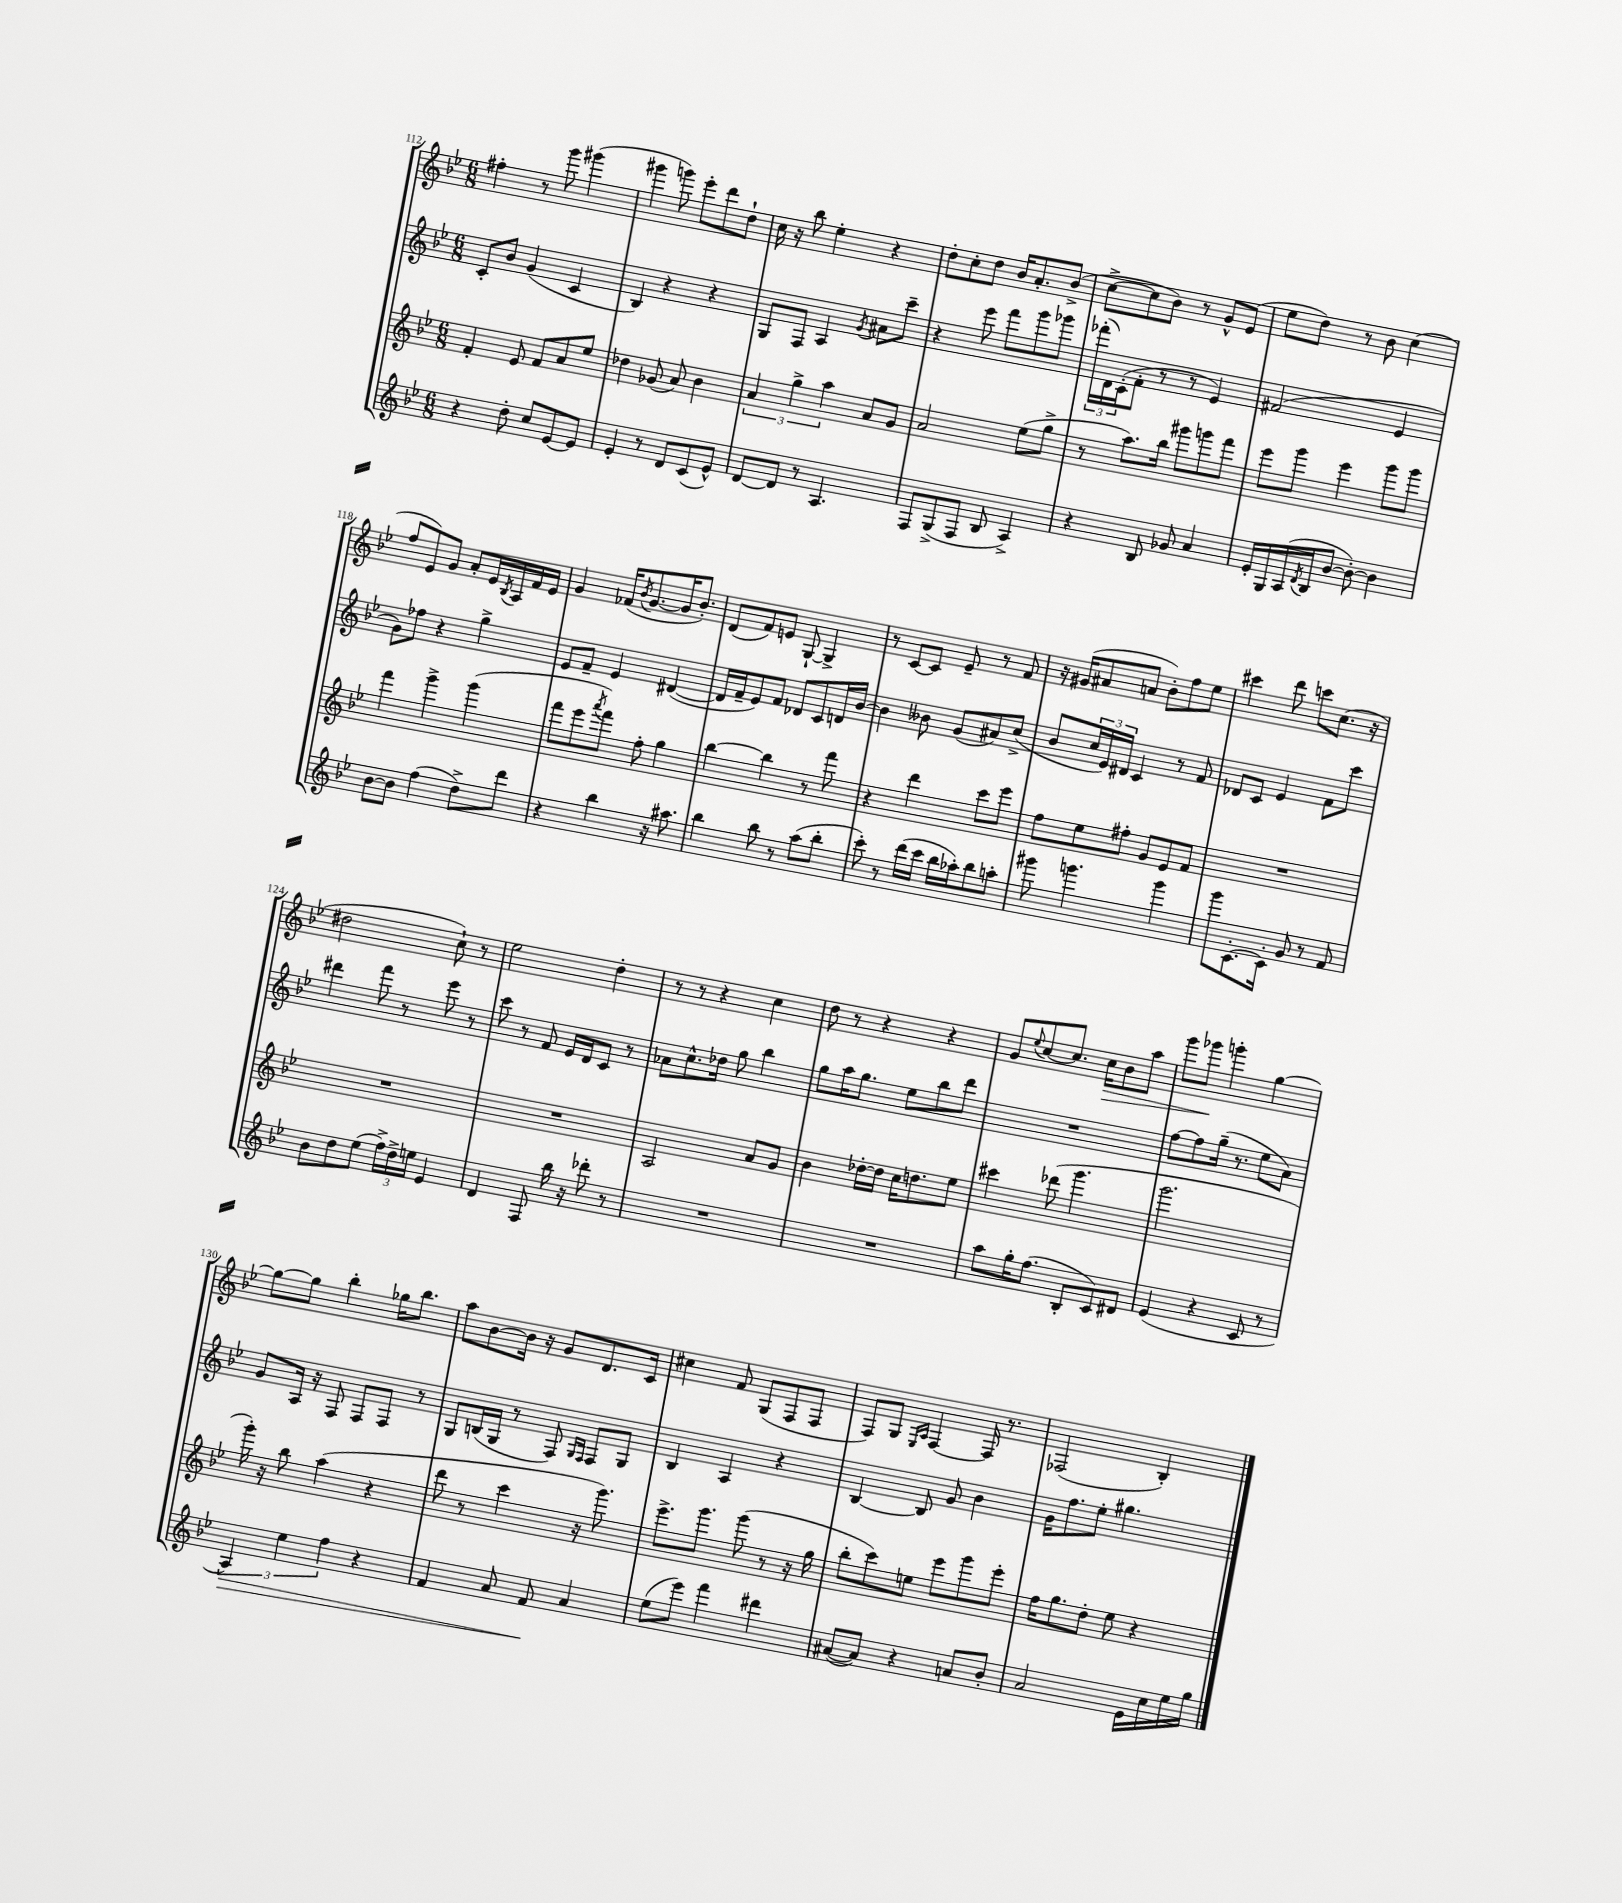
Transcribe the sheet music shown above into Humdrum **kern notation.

**kern	**dynam	**kern	**kern	**kern	**dynam
*part4	*part4	*part3	*part2	*part1	*part1
*staff4	*staff4	*staff3	*staff2	*staff1	*staff1
*clefG2	*	*clefG2	*clefG2	*clefG2	*
*k[b-e-]	*	*k[b-e-]	*k[b-e-]	*k[b-e-]	*
*M6/8	*	*M6/8	*M6/8	*M6/8	*
=112	=112	=112	=112	=112	=112
4r	.	4f'/	8c'/L	4ff#X'\	.
.	.	.	8b-/J	.	.
8dd'\	.	8e-/	(4g/	8r	.
8cc/L	.	8f/L	.	8ggg\	.
[8e-/	.	8a/	4c/	(4ggg#X\	.
8e-/J]	.	8ee-/J	.	.	.
=113	=113	=113	=113	=113	=113
4e-'/	.	4dd-X\	4B-/)	4ggg#X\	.
8r	.	(8g-X/	4r	8gggn\)	.
8d/L	.	8a/)	.	8eee-'\L	.
(8c/	.	4b-\	4r	8ddd\	.
8e-^^/J)	.	.	.	8dd`\J	.
=114	=114	=114	=114	=114	=114
[8d/L	.	6a/	8G/L	16cc\	.
.	.	.	.	16r	.
8d/J]	.	.	8F/J	8bb-\	.
.	.	6gg^\	.	.	.
8r	.	.	4A/	4ee-'\	.
.	.	6aa\	.	.	.
4.A/	.	.	.	.	.
.	.	.	8qg/	.	.
.	.	8a/L	8a#X\L	4r	.
.	.	8g/J	8ccc~\J	.	.
=115	=115	=115	=115	=115	=115
8F/L	.	2a/	4r	8dd'\L	.
(8G^/	.	.	.	8cc'\	.
8F/J	.	.	8eee-\	8dd\J	.
8B-/	.	.	8fff\L	16b-/KL	.
.	.	.	.	8.a'/	.
4A^/)	.	(8ee-\L	8ggg\	.	.
.	.	8gg^\J	8ggg-X\J	(8b-^/J	.
=116	=116	=116	=116	=116	=116
4r	.	8r	(24fff-X'\LL	[8cc^\L	.
.	.	.	24d\)	.	.
.	.	.	(24c'\J	.	.
.	.	8.aa\L)	8f'\J	8cc\]	.
8B-/	.	.	8r	8b-\J)	.
.	.	16bb-\Jk	.	.	.
8g-X/	.	8ggg#X\L	8r	8r	.
4a/	.	8gggn\	4e-/)	8g^^/L	.
.	.	8fff\J	.	(8e-/J	.
=117	=117	=117	=117	=117	=117
16e-'/LL	.	8eee-\L	(2f#X/	8ee-\L	.
16G/	.	.	.	.	.
(16A/	.	8ggg\J	.	8dd\J)	.
8qd/	.	.	.	.	.
16B-/J	.	.	.	.	.
[8b-/J	.	4eee-\	.	8r	.
8b-'\_)	.	.	.	8b-\	.
4b-\]	.	8ggg\L	4e-/	(4cc\	.
.	.	8ggg\J	.	.	.
!!LO:LB:g=z
=118	=118	=118	=118	=118	=118
[8b-\L	.	4fff\	8g\L)	8ff/L	.
8b-\J]	.	.	8ff-X\J	8e-/)	.
(4ff\	.	4ggg^\	4r	8g/J	.
.	.	.	.	8a'/L	.
8dd^\L)	.	(4ggg\	4gg^\	16e-/L	.
.	.	.	.	8qB-/	.
.	.	.	.	16A/	.
8ddd\J	.	.	.	16f/	.
.	.	.	.	16e-/JJ	.
=119	=119	=119	=119	=119	=119
4r	.	8fff\L	8e-/L	4g/	.
.	.	8eee-\	8f~/J	.	.
.	.	8qaaa/	.	.	.
4bb-\	.	8fff\J)	4e-/	(16f-X/KL	.
.	.	.	.	8qb-/	.
.	.	.	.	[8.g/	.
.	.	8ff'\	.	.	.
16r	.	4gg\	([4d#X/	16g/K]	.
8.aa#X\	.	.	.	8.b-'/J)	.
=120	=120	=120	=120	=120	=120
4bb-\	.	[4bb-\	16d#/LL]	(8d/L	.
.	.	.	16f~/J	.	.
.	.	.	8e-/)	8f/)	.
8bb-\	.	4bb-\]	8f/J	8en/J	.
8r	.	.	8d-X/L	[8G`/	.
(8aa\L	.	8r	8c/	4G^/]	.
8bb-'\J	.	8fff\	16dn/L	.	.
.	.	.	[16b-/JJ	.	.
=121	=121	=121	=121	=121	=121
8ccc'\)	.	4r	4b-\]	8r	.
8r	.	.	.	[8c/L	.
(16ddd\LL	.	4ddd\	8b--X\	8c/J]	.
16ccc\JJ	.	.	.	.	.
16bb-\LL	.	.	(8g/L	8e-~/	.
16aa-X'\J)	.	.	.	.	.
8bb-\	.	8ccc\L	8a#X/)	8r	.
8aan'\J	.	8eee-\J	(8cc^/J	8f/	.
=122	=122	=122	=122	=122	=122
8ggg#X\	.	8ff\L	8b-/L	16r	.
.	.	.	.	(16g#X/KL	.
4.gggn\	.	8ee-\	24cc/L	8a#X/	.
.	.	.	24e-/)	.	.
.	.	.	24d#X/JJ	.	.
.	.	8ff#X'\J	4c/	8an/J	.
.	.	8g/L	.	8b-'\L)	.
4ggg\	.	8e-/	8r	8ff\	.
.	.	8f/J	8f/	8ee-\J	.
=123	=123	=123	=123	=123	=123
8ggg\L	.	2.r	8d-X/L	4ccc#X\	.
[8.c'\	.	.	8c/J	.	.
.	.	.	4e-/	8ddd\	.
16c'\Jk]	.	.	.	.	.
8g/	.	.	.	8cccn\L	.
8r	.	.	8f\L	(8.cc\J	.
8f/	.	.	8ccc\J	.	.
.	.	.	.	16r	.
!!LO:LB:g=z
=124	=124	=124	=124	=124	=124
8b-\L	.	2.r	4ddd#X\	2dd#X\	.
8dd\	.	.	.	.	.
(8ee-\J	.	.	8fff\	.	.
24ff^\LL)	.	.	8r	.	.
24dd^\	.	.	.	.	.
24een\JJ	.	.	.	.	.
4e-/	.	.	8eee-\	8cc`\)	.
.	.	.	8r	8r	.
=125	=125	=125	=125	=125	=125
4d/	.	2.r	8ccc\	2ee-\	.
.	.	.	8r	.	.
8F/	.	.	8f/	.	.
16bb-\	.	.	16e-/LL	.	.
16r	.	.	16d/J	.	.
8ddd-X'\	.	.	8c/J	4dd'\	.
8r	.	.	8r	.	.
=126	=126	=126	=126	=126	=126
2.r	.	2A/	8a-X\L	8r	.
.	.	.	8.cc^^\	8r	.
.	.	.	.	4r	.
.	.	.	16dd-X\Jk	.	.
.	.	.	8gg\	.	.
.	.	8a/L	4bb-\	4cc\	.
.	.	8g/J	.	.	.
=127	=127	=127	=127	=127	=127
2.r	.	4b-\	8gg\L	8dd\	.
.	.	.	16aa\K	8r	.
.	.	.	8.gg\J	.	.
.	.	[16dd-X'\LL	.	4r	.
.	.	16dd-\JJ]	.	.	.
.	.	16cc\KL	8ee-\L	.	.
.	.	8.ddn\	.	.	.
.	.	.	8bb-\	4r	.
.	.	8ee-\J	8ddd\J	.	.
=128	=128	=128	=128	=128	=128
8aa\L	.	4ccc#X\	2.r	8g/L	.
.	.	.	.	8qqee-/	.
16gg'\K	.	.	.	[8cc/	.
(8.ff\J	.	.	.	.	.
.	.	(8ddd-X\	.	8.cc/J]	.
8B-'/L	.	4.ggg\	.	.	.
!	!	!	!	!	!LO:HP:b
.	.	.	.	16cc\KL	>
8c/)	.	.	.	8b-\	.
8d#X/J	.	.	.	8aa\J	.
=129	=129	=129	=129	=129	=129
(4e-/	.	2.ggg\	[8ff\L	8ggg\L	.
.	.	.	8ff\]	8ggg-X\J	.
4r	.	.	(16gg~\Jk	4gggn'\	]
.	.	.	8.r	.	.
8c/	.	.	8ee-\L	[4gg\	.
8r	.	.	8a\J)	.	.
!!LO:LB:g=z
=130	=130	=130	=130	=130	=130
!	!LO:HP:b	!	!	!	!
6A/)	>	16ggg'\)	8g/L	8gg\L_	.
.	.	16r	.	.	.
.	.	8bb-\	16A/Jk	8gg\J]	.
6ee-\	.	.	.	.	.
.	.	.	16r	.	.
.	.	(4aa\	8F/	4bb-'\	.
6ff\	.	.	.	.	.
.	.	.	8F/L	.	.
4r	.	4r	8F/J	16gg-X\KL	.
.	.	.	.	8.bb-\J	.
.	.	.	8r	.	.
=131	=131	=131	=131	=131	=131
4f/	.	8ddd\	8G/L	8aa\L	.
.	.	8r	(16Bn/L	[8b-\	.
.	.	.	16G/JJ	.	.
8a/	.	4ccc\	8r	16b-\Jk]	.
.	.	.	.	16r	.
8f/	.	.	8F/)	8g/L	.
.	.	.	16qqG/LL	.	.
.	.	.	16qqF/JJ	.	.
4a/	]	16r	8F/L	8.d/	.
.	.	8.ggg\)	.	.	.
.	.	.	8G/J	.	.
.	.	.	.	16c/Jk	.
=132	=132	=132	=132	=132	=132
(8ee-\L	.	8.eee-^\L	4B-/	4cc#X\	.
8eee-\J)	.	.	.	.	.
.	.	8.ggg\J	.	.	.
4fff\	.	.	4A/	8f/	.
.	.	(8ggg\	.	(8G/L	.
4ddd#X\	.	8r	4r	8F/	.
.	.	16r	.	8F/J	.
.	.	16gg\	.	.	.
=133	=133	=133	=133	=133	=133
([8a#X/L	.	8bb-'\L	[4B-/	8F/L)	.
8a#/J])	.	8ccc\)	.	8G/J	.
.	.	.	.	16qqE-/LL	.
.	.	.	.	16qqA/JJ	.
4r	.	8een\J	8B-/]	[4F/	.
.	.	8eee-\L	8g/	.	.
8an/L	.	8ggg\	4b-\	16F/]	.
.	.	.	.	8.r	.
8b-'/J	.	8eee-'\J	.	.	.
=134	=134	=134	=134	=134	=134
2a/	.	16ff\KL	16g\KL	(2F-X/	.
.	.	8.gg\	8.ff\	.	.
.	.	8dd'\J	8ee-'\J	.	.
.	.	8ee-\	4.gg#X\	.	.
16e-\LL	.	4r	.	4B-'/)	.
16cc\	.	.	.	.	.
16ee-\	.	.	.	.	.
16gg\JJ	.	.	.	.	.
==	==	==	==	==	==
*-	*-	*-	*-	*-	*-
